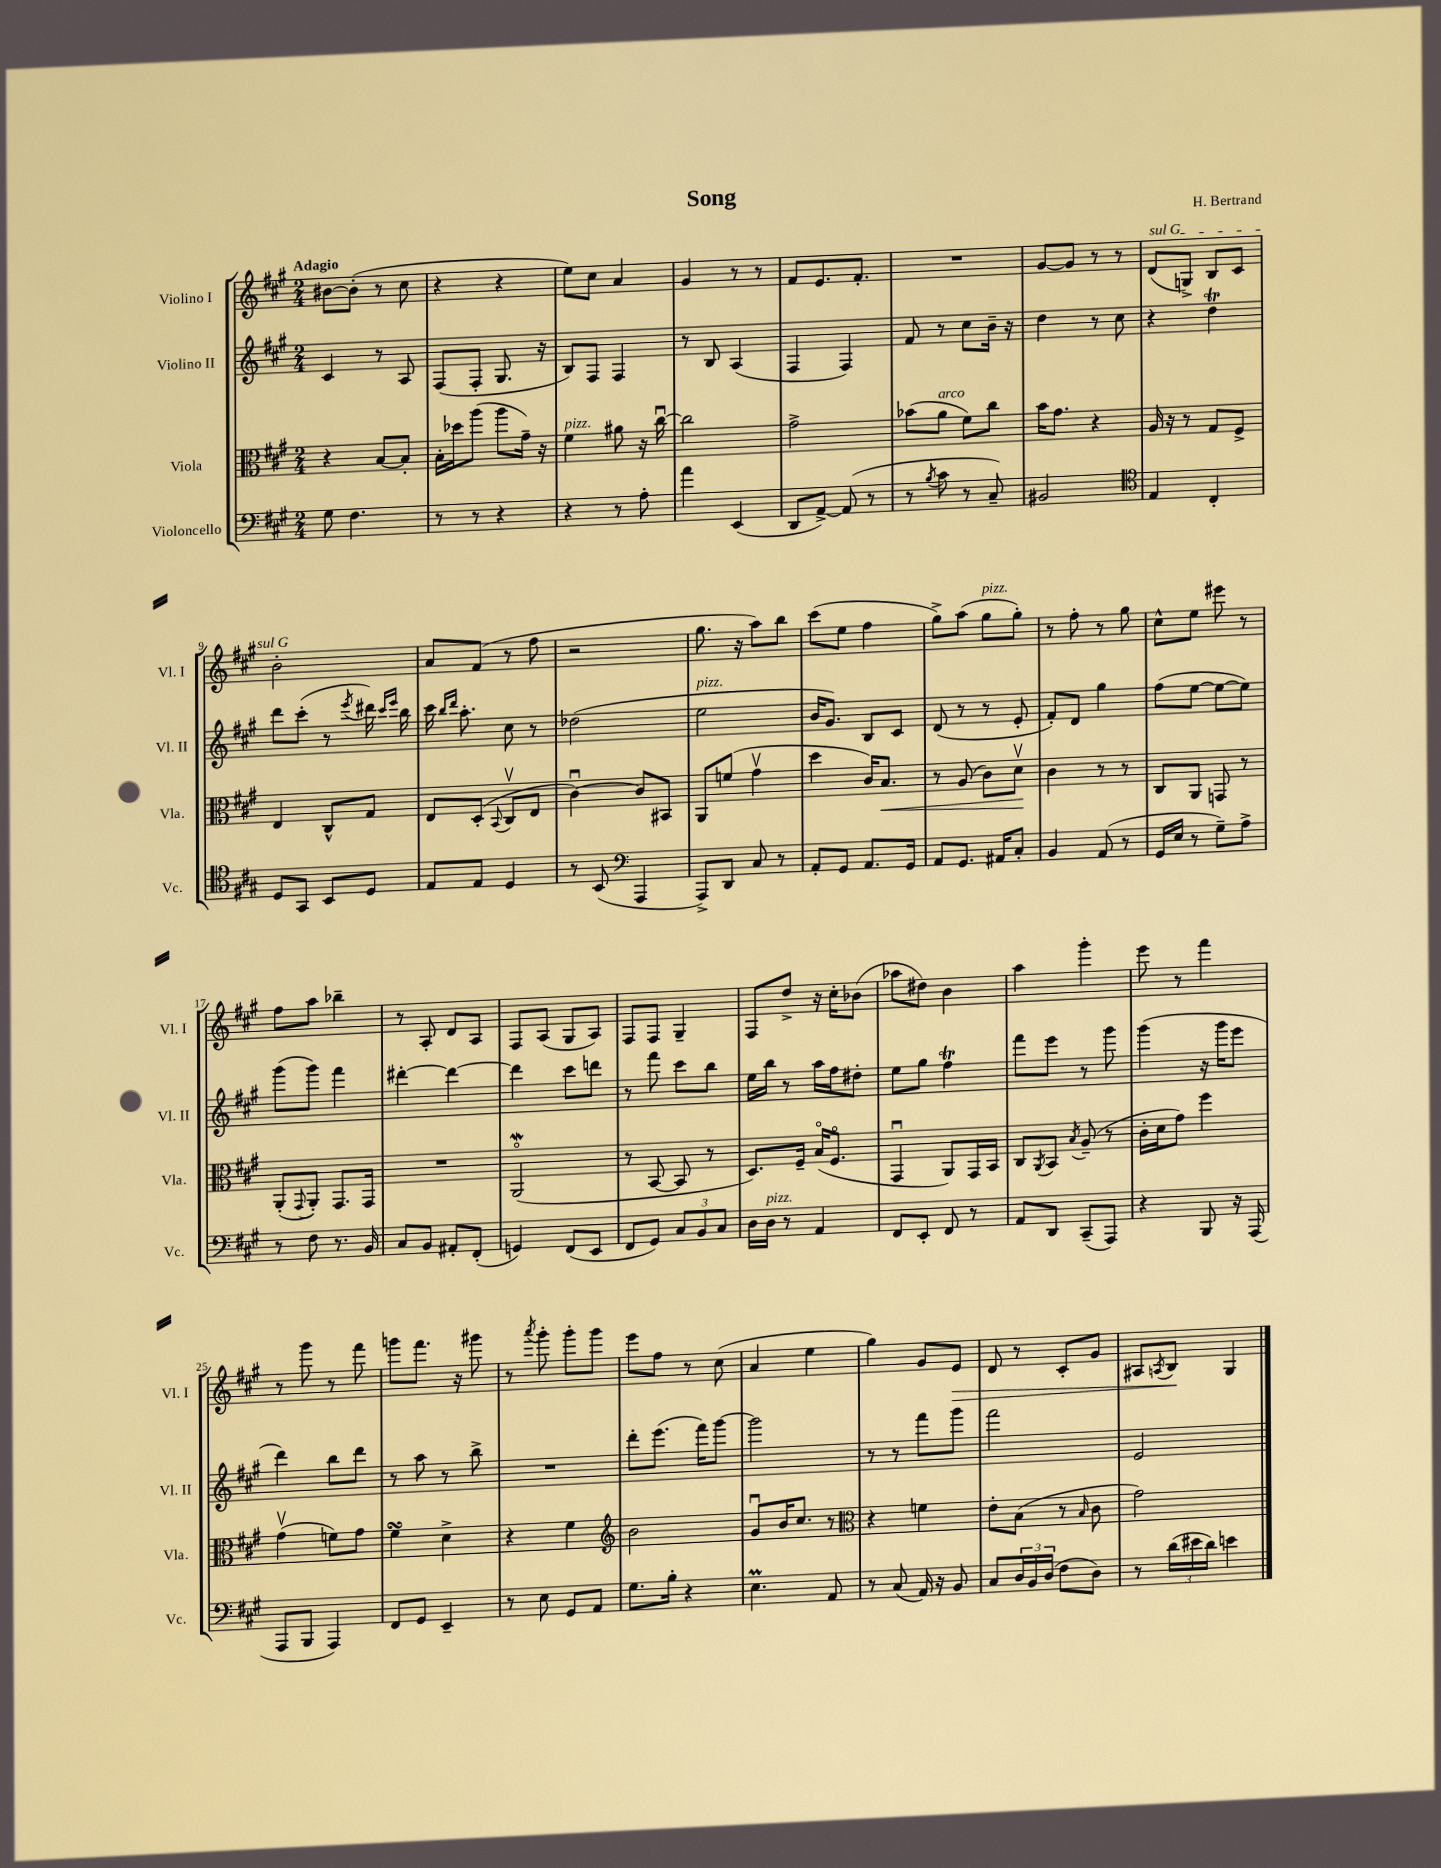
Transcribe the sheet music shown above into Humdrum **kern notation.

**kern	**kern	**kern	**kern
*staff4	*staff3	*staff2	*staff1
*clefF4	*clefC3	*clefG2	*clefG2
*k[f#c#g#]	*k[f#c#g#]	*k[f#c#g#]	*k[f#c#g#]
*M2/4	*M2/4	*M2/4	*M2/4
8G#\	4r	4c#/	[8b#\L
4.F#\	.	.	(8b#'\]J
.	[8B/L	8r	8r
.	8B'/]J	8A/	8cc#\
=	=	=	=
8r	16B'\LL	(8F#/L	4r
.	16dd-\J	.	.
8r	(8aa\J	8F#'/J	.
4r	8aa\L	8.G#/	4r
.	16g#~\Jk)	.	.
.	16r	16r	.
=	=	=	=
4r	4f#\	8B/L)	8ee\L)
.	.	8F#/J	8cc#\J
8r	8a#\	4F#/	4a/
8A'\	16r	.	.
.	[16cc#u\	.	.
=	=	=	=
4a\	2cc#\]	8r	4g#/
.	.	8B/	.
(4EE/	.	(4A/	8r
.	.	.	8r
=	=	=	=
8DD/L	2g#^\	4F#/	8f#/L
[8AA^/J)	.	.	8.e/
(8AA/]	.	4F#/)	.
.	.	.	8.f#'/J
8r	.	.	.
=	=	=	=
8r	(8b-\L	8f#/	2r
8qB/	.	.	.
8c#\	8a\J	8r	.
8r	8f#\L)	8cc#\L	.
8C#~/)	8cc#\J	16b~\Jk	.
.	.	16r	.
=	=	=	=
2BB#/	16b\LK	4dd\	[8g#/L
.	8.g#\J	.	.
.	.	.	8g#/]J
.	4r	8r	8r
.	.	8cc#\	8r
=	=	=	=
*clefC4	*	*	*
4E/	16A/	4r	(8d/L
.	16r	.	.
.	8r	.	8G^/J)
4C#'/	8G#/L	4dd\	8B/L
.	8F#^/J	.	8c#/J
=	=	=	=
8D/L	4E/	8ddd\L	2b'\
8GG#/J	.	(8ccc#'\J	.
8BB/L	8C#^^/L	8r	.
.	.	8qeee/	.
8D/J	8G#/J	16ddd#\)	.
.	.	16qqccc#/LL	.
.	.	16qqeee/JJ	.
.	.	16bb\	.
=	=	=	=
8E/L	8E/L	16ccc#\	8a/L
.	.	16qqbb/LL	.
.	.	16qqddd/JJ	.
.	.	8.aa'\	.
8E/J	(8D'/J	.	(8f#/J
.	8qqBB/	.	.
4D/	8C#v/L	8cc#\	8r
.	8E/J	8r	8ff#\
=	=	=	=
8r	[4c#u\)	(2dd-\	2r
(8BB/	.	.	.
*clefF4	*	*	*
4AAA/	8c#/]L	.	.
.	8BB#/J	.	.
=	=	=	=
8AAA^/L)	8AA/L	2ee\	8.gg#\
8DD/J	(8f/J	.	.
.	.	.	16r
8C#/	4g#v\	.	8aa\L)
8r	.	.	8bb\J
=	=	=	=
8AA'/L	4dd\	16b/LK	(8ccc#\L
.	.	8.g#/J)	.
8GG#/J	.	.	8ee\J
8.AA/L	16c#/LK)	8B/L	4ff#\
.	8.B/J	.	.
.	.	8c#/J	.
16GG#/Jk	.	.	.
=	=	=	=
8AA/L	8r	(8d/	8gg#^\L)
8.GG#/J	(8A/	8r	(8aa\J
.	8c#\L)	8r	8gg#\L
16AA#/LK	.	.	.
8C#'/J	8dv\J	8e'/	8gg#'\J)
=	=	=	=
4BB/	4c#\	8f#'/L)	8r
.	.	8d/J	8ff#'\
(8AA/	8r	4gg#\	8r
8r	8r	.	8gg#\
=	=	=	=
16GG#/LL	8C#/L	(8ff#\L	8cc#^^\L
16E/JJ	.	.	.
8r	8AA/J	[8ee\J	8ee\J
8G#~\L)	8GG/	8ee\_L	8eee#\
8A^\J	8r	8ee\]J)	8r
=	=	=	=
8r	(8AA'/L	(8ggg#\L	8ff#\L
.	8qqGG#/	.	.
8F#\	8AA'/J)	8ggg#\J)	8aa\J
8.r	8.GG#/L	4fff#\	4bb-~\
16BB/	16GG#/Jk	.	.
=	=	=	=
8C#/L	2r	[4ddd#'\	8r
8BB/J	.	.	8A'/
8AA#'/L	.	4ddd#\_	8d/L
(8FF#'/J	.	.	8A/J
=	=	=	=
4GG/)	(2AAo/	4ddd#\]	8F#/L
.	.	.	(8A/J
(8FF#/L	.	8ccc#\L	8G#/L
8EE/J	.	8ddd\J	8A/J)
=	=	=	=
8FF#/L	8r	8r	8F#/L
8GG#/J)	[8BB/	8fff#\	8F#/J
12C#/L	8BB/]	8ccc#\L	4G#~/
12BB/	.	.	.
.	8r	8bb\J	.
12C#/J	.	.	.
=	=	=	=
16D\LL	8.D/L)	16ee\LL	8F#/L
16D\JJ	.	16bb\JJ	.
8r	.	8r	8dd^/J
.	16F#~/Jk	.	.
4AA/	(16Bo/LK	16aa\LL	16r
.	8.F#o/J	16ff#\J	16cc#'\LK
.	.	8dd#'\J	(8b-\J
=	=	=	=
8FF#/L	4GG#u/	8ee\L	8aa-\L
8EE'/J	.	8gg#\J	8dd#\J)
8FF#/	8AA/L)	4ff#\	4b\
8r	16GG#/L	.	.
.	16BB/JJ	.	.
=	=	=	=
8AA/L	8C#/L	8fff#\L	4aa\
.	8qAA/	.	.
8DD/J	8BB/J	8eee\J	.
.	8qB/	.	.
(8CC#~/L	(8A~/	8r	4ggg#'\
8AAA/J)	8r	8ggg#\	.
=	=	=	=
4r	16c#'\LL	(4ggg#\	8eee\
.	16d\J	.	.
.	8g#\J)	.	8r
8BBB/	4ff#\	16r	4fff#\
.	.	16ggg#\LK	.
16r	.	8eee\J	.
(16AAA/	.	.	.
=	=	=	=
8AAA/L	(4g#v\	4ddd\)	8r
8BBB/J	.	.	8ggg#\
4AAA/)	8f\L)	8bb\L	8r
.	8g#\J	8ddd\J	8fff#\
=	=	=	=
8FF#/L	4f#\	8r	8ggg\L
8GG#/J	.	8aa\	8.fff#\J
4EE~/	4d^\	8r	.
.	.	.	16r
.	.	8bb^\	8ggg#\
=	=	=	=
8r	4r	2r	8r
.	.	.	8qaaa/
8E\	.	.	8ggg#'\
8GG#/L	4f#\	.	8ggg#'\L
8AA/J	.	.	8ggg#\J
=	=	=	=
*	*clefG2	*	*
8.G#\L	2b\	8ddd'\L	8eee\L
.	.	(8.eee\J	8ff#\J
16B'\Jk	.	.	.
4r	.	.	8r
.	.	16fff#\LK)	.
.	.	[8ggg#\J	(8cc#\
=	=	=	=
4.E\	8g#u/L	2ggg#\]	4a/
.	16b/K	.	.
.	8.cc#/J	.	.
.	.	.	4ee\
8AA/	8r	.	.
=	=	=	=
*	*clefC3	*	*
8r	4r	8r	4gg#\)
(8C#/	.	8r	.
16AA/)	4f\	8fff#\L	8g#/L
16r	.	.	.
8BB/	.	8ggg#\J	8e/J
=	=	=	=
8C#/L	8e'\L	2fff#\	8d/
24D/L	(8B\J	.	8r
24BB/	.	.	.
(24D/JJ	.	.	.
8F#\L	8r	.	8c#'/L
.	16qqB/	.	.
8D\J)	8c#\	.	8g#/J
=	=	=	=
8r	2g#\)	2e/	8A#/L
.	.	.	8qA/
(24d\LL	.	.	8B/J
24e#\	.	.	.
24d\JJ)	.	.	.
4e\	.	.	4G#/
==	==	==	==
*-	*-	*-	*-
